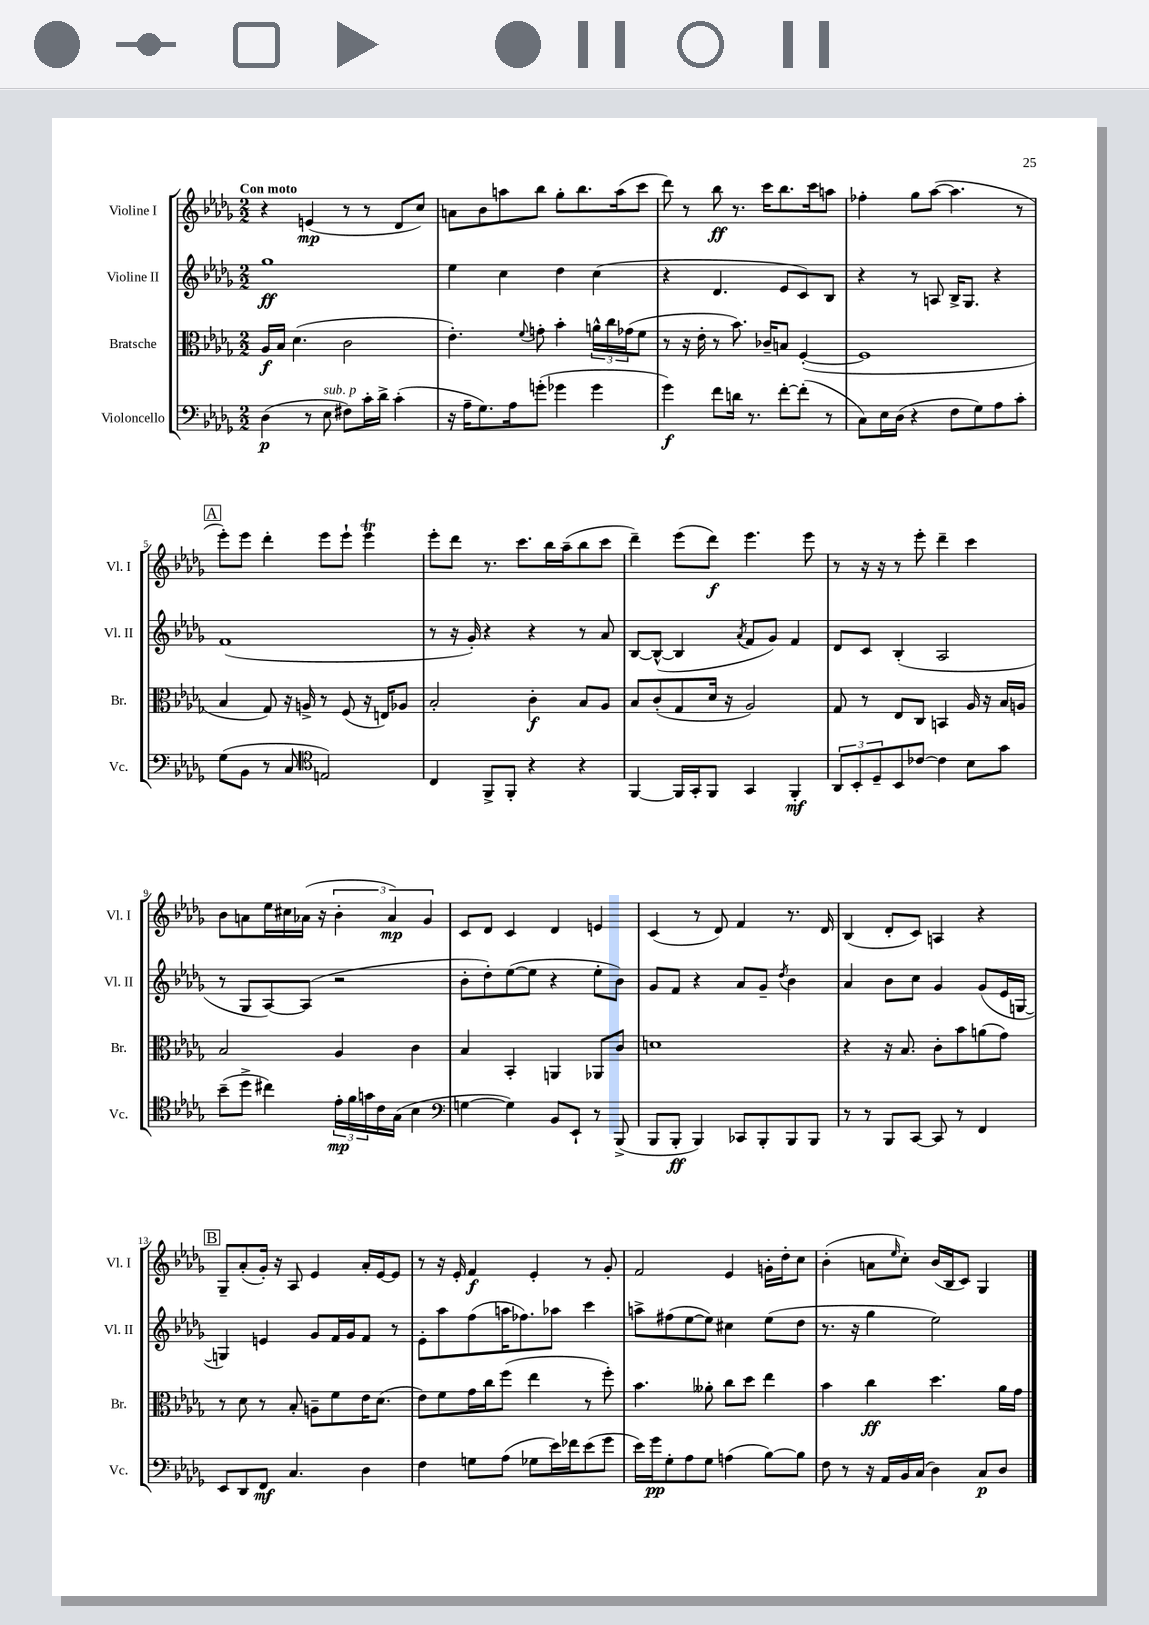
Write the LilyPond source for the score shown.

<<
\new StaffGroup <<
\new Staff = "s0" \with { instrumentName = "Violine I" shortInstrumentName = "Vl. I" } {
    \clef treble \key des \major \numericTimeSignature \time 2/2 \tempo "Con moto"
    r4 e'4\mp( r8 r8 des'8 c''8) |
    a'8 bes'8 a''8 bes''8 ges''8-. bes''8. a''16( c'''8 |
    des'''8) r8 bes''8\ff r8. c'''16 bes''8. c'''16 a''8 |
    fes''4-. ges''8 aes''8~( aes''4. r8 |
    \mark \markup { \box "A" } ees'''8-.) ees'''8 des'''4-. ees'''8 ees'''8-! ees'''4\trill |
    ees'''8-. des'''8 r8. c'''8. bes''16 aes''16--( bes''8 c'''8 |
    des'''4--) ees'''8( des'''8\f) ees'''4. ees'''8 |
    r8 r16 r16 r8 ees'''8-. des'''4-- c'''4 |
    bes'8 a'8 ees''16 cis''16 aes'16( r16 \tuplet 3/2 { bes'4-. aes'4\mp) ges'4 } |
    c'8 des'8 c'4 des'4 e'4 |
    c'4( r8 des'8) f'4 r8. des'16 |
    bes4( des'8-. c'8) a4 r4 |
    \mark \markup { \box "B" } ges8-- aes'8-.( ges'16-.) r16 aes8 ees'4 aes'16-. ees'16~ ees'8 |
    r8 r16 ees'16-. f'4\f ees'4-. r8 ges'8-. |
    f'2 ees'4 g'16-. des''16-. c''8 |
    bes'4-.( a'8 \grace { ees''16 } c''8-.) bes'16( bes16 c'8) ges4 \bar "|." |
}
\new Staff = "s1" \with { instrumentName = "Violine II" shortInstrumentName = "Vl. II" } {
    \clef treble \key des \major \numericTimeSignature \time 2/2
    ges''1\ff |
    ees''4 c''4 des''4 c''4( |
    r4 des'4. ees'8 c'8) bes8 |
    r4 r8 a8 bes16-> ges8. r4 |
    \mark \markup { \box "A" } f'1( |
    r8 r16 ges'16-.) r4 r4 r8 aes'8 |
    bes8~ bes8~-^( bes4 \acciaccatura { aes'8 } f'8 ges'8) f'4 |
    des'8 c'8 bes4-.( aes2 |
    r8 ges8 aes8~) aes8( r2 |
    bes'8-. des''8-.) ees''8~( ees''8 r4 ees''8-. bes'8) |
    ges'8 f'8 r4 aes'8 ges'8-- \acciaccatura { des''8 } bes'4 |
    aes'4 bes'8 c''8 ges'4 ges'8( ees'16 g16~ |
    \mark \markup { \box "B" } g4) e'4 ges'8 f'16 ges'16 f'8 r8 |
    ees'8-. aes''8 f''8( a''16 fes''8.) aes''8 c'''4 |
    a''8-> fis''8( ees''8~ ees''8) cis''4 ees''8( des''8 |
    r8. r16 ges''4 ees''2) \bar "|." |
}
\new Staff = "s2" \with { instrumentName = "Bratsche" shortInstrumentName = "Br." } {
    \clef alto \key des \major \numericTimeSignature \time 2/2
    aes16\f bes16 des'4.( c'2 |
    ees'4.-.) \appoggiatura { f'8 } g'8-. bes'4-. \tuplet 3/2 { a'16-^ c''16 ges'16( } f'8 |
    r8 r16 ees'16-. r8 bes'8.) ces'16-- b8 f4~-.( |
    f1 |
    \mark \markup { \box "A" } bes4 ges8) r16 a16-> r8 f8( r16 e16) aes8 |
    bes2-. c'4-.\f bes8 aes8 |
    bes8 c'8-.( ges8 des'16 r16 aes2) |
    ges8 r8 ees8 c8 b,4 aes16 r16 bes16 a16 |
    bes2 aes4 c'4 |
    bes4 bes,4-. a,4 aes,8 c'8 |
    d'1 |
    r4 r16 bes8. c'8-. bes'8 a'8( ges'8) |
    \mark \markup { \box "B" } r8 des'8 r8 bes8-. a8-- f'8 ees'16 des'8.( |
    ees'8) f'8 ges'16 c''16 f''8( ees''4 r8 f''8-.) |
    bes'4. aeses'8-. c''8 des''8 ees''4 |
    bes'4 c''4\ff des''4. aes'16 ges'16 \bar "|." |
}
\new Staff = "s3" \with { instrumentName = "Violoncello" shortInstrumentName = "Vc." } {
    \clef bass \key des \major \numericTimeSignature \time 2/2
    des4\p( r8 ees8^\markup { \italic "sub. p" } fis8) c'16-. des'16-> c'4-.( |
    r16 aes16-- ges8.) aes16 g'8-.( ges'4 ges'4 |
    ges'4\f) f'8 d'16 r8. f'8~-. f'8-.( r8 |
    c8) ees16 des16( r4 f8 ges8) aes8 c'8-. |
    \mark \markup { \box "A" } ges8( bes,8 r8 c8 \clef tenor e2) |
    c4 f,8-> f,8-. r4 r4 |
    f,4~ f,16 ges,16-. f,8 ges,4 f,4-.\mf |
    \tuplet 3/2 { aes,8 bes,8-. des8-- } bes,8 ces'8~ ces'4 bes8 ges'8 |
    bes'8--( des''8-> cis''4) \tuplet 3/2 { ees'16-.\mp f'16 g'16 } c'16 ges16( bes4 |
    \clef bass g4~ g4) bes,8 ees,8-! r8 bes,,8->( |
    bes,,8 bes,,8-.\ff bes,,4) ces,8 bes,,8-. bes,,8 bes,,8 |
    r8 r8 bes,,8 c,8~ c,8 r8 f,4 |
    \mark \markup { \box "B" } ees,8 des,8 f,8\mf c4. des4 |
    f4 g8 aes8( ges8 ees'16) fes'16 ees'8( ges'8 |
    ees'16) ges'16\pp ges8-. aes8 ges8 a4( bes8~) bes8 |
    f8 r8 r16 aes,16 bes,16 c16( des4) c8\p des8 \bar "|." |
}
>>
>>
